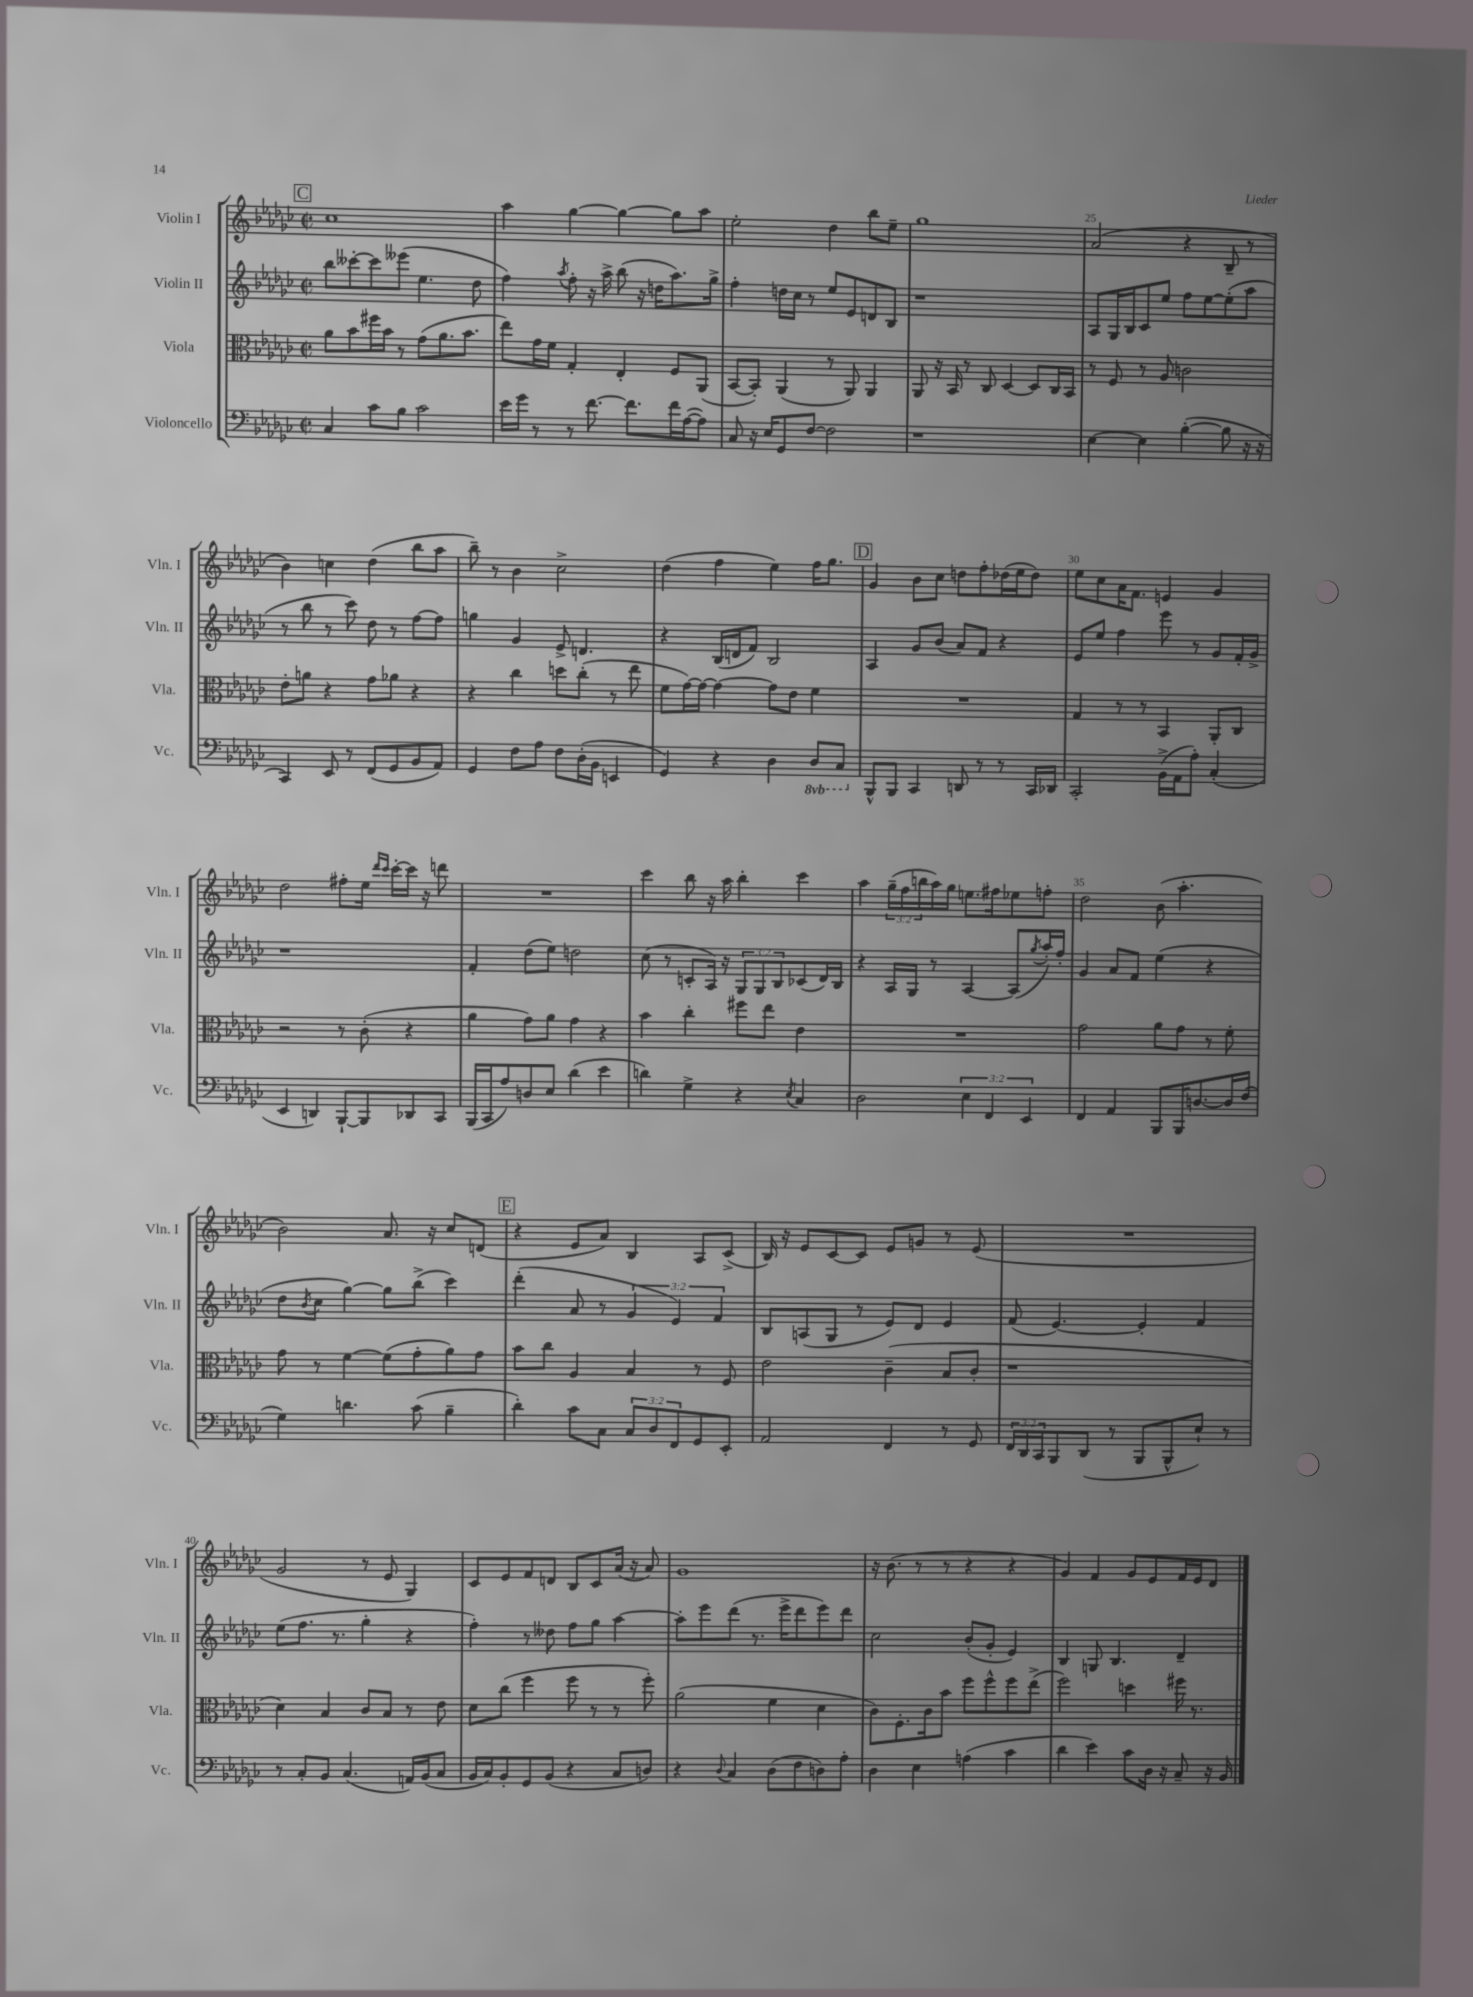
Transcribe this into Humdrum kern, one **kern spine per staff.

**kern	**kern	**kern	**kern
*staff4	*staff3	*staff2	*staff1
*clefF4	*clefC3	*clefG2	*clefG2
*k[b-e-a-d-g-c-]	*k[b-e-a-d-g-c-]	*k[b-e-a-d-g-c-]	*k[b-e-a-d-g-c-]
*M2/2	*M2/2	*M2/2	*M2/2
*met(c|)	*met(c|)	*met(c|)	*met(c|)
4C-	8a-	8bb-	1cc-
.	8b-	[8ccc--'	.
8c-	16ff#	8ccc--]	.
.	16b-	.	.
8B-	8r	(8eee--	.
2c-	(8g-	4.ee-	.
.	8.a-	.	.
.	8.b-	.	.
.	.	8dd-	.
=	=	=	=
16e-	8ee-)	4ff)	4aa-
16g-	.	.	.
8r	16g-	.	.
.	16f	.	.
.	.	8qaa-	.
8r	4G-'	8ff'	[4gg-
[8.f	.	16r	.
.	.	16aa-^	.
.	4E-'	(8bb-	4gg-_
8.f]	.	.	.
.	.	16r	.
.	.	16dd	.
16f	8F	8.aa-)	8gg-]
([16A-	.	.	.
8A-])	(8AA-	.	8aa-
.	.	16gg-^	.
=	=	=	=
8C-	[8BB-	4ff'	2ee-'
16r	8BB-'])	.	.
16E-	.	.	.
8GG-	(4AA-	16dd	.
.	.	16cc-	.
[8F	.	8r	.
2F]	8r	8ee-	4dd-
.	8AA-)	8e-	.
.	4AA-	8d	8bb-
.	.	8B-	8ee-~
=	=	=	=
1r	8AA-	1r	1gg-
.	16r	.	.
.	16BB-	.	.
.	8r	.	.
.	8C-	.	.
.	[4D-	.	.
.	8D-]	.	.
.	16C-	.	.
.	16BB-	.	.
=	=	=	=
[4E-	8r	8A-	(2a-
.	8F	16G-	.
.	.	16B-	.
4E-]	8r	8c-	.
.	8A-	8ee-	.
([4B-'	2c	8ff	4r
.	.	[8ee-	.
8B-]	.	(8ee-']	8B-~
16r	.	8aa-	8r
16r	.	.	.
=	=	=	=
4CC-)	8e-'	8r	4b-)
.	8a	8bb-	.
8EE-	4r	8r	4cc
8r	.	8ccc-)	.
(8FF	8g-	8dd-	(4dd-
8GG-	8a-	8r	.
8BB-	4r	[8ff	8bb-
8AA-)	.	8ff]	8aa-
=	=	=	=
4GG-	4r	4gg	8bb-~)
.	.	.	8r
8F	4cc-	4g-	4b-
8A-	.	.	.
8F	8dd	8e-^	2cc-^
(16D-'	(8cc-'	4.d	.
16BB-	.	.	.
4EE	8r	.	.
.	8ee-	.	.
=	=	=	=
4GG-)	8f	4r	(4dd-
.	[16g-)	.	.
.	16g-_	.	.
4r	4g-_	(16B-	4ff
.	.	16d	.
.	.	8f)	.
4D-	8g-]	2B-	4ee-)
.	8e-	.	.
8DD-	4f	.	16ff
.	.	.	8.gg-
8CC-	.	.	.
=	=	=	=
8BBB-^^	1r	4A-	4g-
8BBB-	.	.	.
4CC-	.	8g-	8b-
.	.	(8b-	8cc-
8DD	.	8a-)	8dd
8r	.	8f	8ff'
8r	.	4r	(16dd-
.	.	.	16ee-
16CC-	.	.	8dd-)
16DD-	.	.	.
=	=	=	=
2CC-'	4G-	8e-	8ee-
.	.	8ee-	8cc-
.	8r	4ff	16a-
.	.	.	8.f
.	8r	.	.
(16BB-^	4BB-	8eee-	4e
16AA-	.	.	.
8A-')	.	8r	.
(4C-'	8AA-'	8g-	4g-
.	8C-	16f'	.
.	.	16g-^	.
=	=	=	=
4EE-	2r	1r	2dd-
4DD)	.	.	.
[8BBB-`	8r	.	8ff#'
8BBB-]	(8c-'	.	16ee-
.	.	.	16qqddd-
.	.	.	16qqccc-
.	.	.	[16ccc-'
8DD-	4r	.	16ccc-]
.	.	.	16r
8CC-	.	.	8ddd
=	=	=	=
(16BBB-	4a-	4f'	1r
16CC-	.	.	.
8A-)	.	.	.
8D	8g-)	(8dd-	.
8E-	8a-	8ee-)	.
(4d-	4g-	2dd	.
4e-	4r	.	.
=	=	=	=
4d)	4b-	(8cc-	4ccc-
.	.	8r	.
4G-^	4cc-'	8c'	8bb-
.	.	16A-)	16r
.	.	16r	16aa-
4r	8ff#	12G-	4bb-'
.	.	12G-	.
.	8ee-	.	.
.	.	12B-	.
8qE-	.	.	.
4C-	4e-	(8c-	4ccc-
.	.	16d-)	.
.	.	16B-	.
=	=	=	=
2D-	1r	4r	4aa-
.	.	16A-	(24gg-~
.	.	.	24ff
.	.	16G-	.
.	.	.	24bb
.	.	8r	16aa-)
.	.	.	16gg-
6E-	.	[4A-	8.ee
6FF	.	.	.
.	.	.	16ff#
.	.	(8A-]	8ee-
6EE-	.	.	.
.	.	8qgg-	.
.	.	16aa-')	8ff'
.	.	16ff'	.
=	=	=	=
4FF	2g-	4g-	2dd-
4AA-	.	8a-	.
.	.	8f	.
8BBB-	8a-	(4ee-	(8b-
16BBB-	8g-	.	4.aa-'
[8.D	.	.	.
.	8r	4r	.
16D]	8f'	.	.
(16F	.	.	.
=	=	=	=
4G-)	8g-	8dd-	2b-)
.	.	8qb-	.
.	8r	8cc-	.
4.d	[4f	[4gg-)	.
.	(8f]	8gg-]	8.a-
(8c-	8g-'	(8bb-^	.
.	.	.	16r
4B-~	8a-)	4ccc-)	8cc-
.	8g-	.	(8d
=	=	=	=
4d-')	8b-	(4ddd-'	4r
.	8cc-	.	.
8c-	4A-	8a-	8e-
8C-	.	8r	8a-)
12C-	4B-	6g-	4B-
12D-	.	.	.
12FF	.	6e-)	.
8GG-	8r	.	8A-
.	.	6f	.
8EE-'	8F	.	(8c-^
=	=	=	=
2AA-	2e-	8B-	16B-)
.	.	.	16r
.	.	(8A	8e-
.	.	8G-	[8c-
.	.	8r	8c-]
4FF	(4c-~	8e-)	8e-
.	.	8d-	8g
8r	8B-	4e-	8r
8GG-	8c-'	.	(8e-
=	=	=	=
24FF	1r	(8f	1r
24DD-	.	.	.
24CC-	.	.	.
8BBB-	.	[4.e-)	.
(8DD-	.	.	.
8r	.	.	.
8BBB-	.	4e-']	.
8BBB-^^	.	.	.
8E-`)	.	4f	.
8r	.	.	.
=	=	=	=
8r	4d-)	(8ee-	2g-
8C-'	.	8.ff	.
8BB-	4B-	.	.
.	.	8.r	.
(4.C-	.	.	.
.	8c-	4gg-'	8r
.	8B-	.	8e-
16AA)	8r	4r	4G-)
(16BB-	.	.	.
8C-	8e-	.	.
=	=	=	=
16BB-	8d-	4ff')	8c-
16C-)	.	.	.
8BB-'	(8cc-	.	8e-
8GG-	4ff	8r	8f
(8BB-	.	8dd--	8d
4r	8ff	8ff	8B-
.	8r	8gg-	8c-
8C-	8r	[4aa-	(16a-
.	.	.	16r
8D)	8ff')	.	8a-)
=	=	=	=
4r	(2a-	8aa-']	1g-
.	.	8eee-	.
8qqD-	.	.	.
4C-	.	(8ddd-	.
.	.	8.r	.
(8D-	4f	.	.
.	.	16eee-^	.
8F	.	8ddd-	.
8D)	4d-	8eee-)	.
8A-'	.	8ddd-	.
=	=	=	=
4D-	8c-)	2cc-	16r
.	.	.	(8.b-
.	8.F'	.	.
4E-	.	.	8r
.	16c-	.	.
.	8b-	.	8r
(4A	8ff	(8b-'	4r
.	8ff^^	8g-'	.
4c-	8ff	4e-)	4r
.	(8ee-^	.	.
=	=	=	=
4d-	2ff)	4B-	4g-)
4e-)	.	8G	4f
.	.	4.B-	.
8c-	4dd	.	8g-
16D-	.	.	8e-
16r	.	.	.
8C-~	16ff#	4d-~	16f
.	8.r	.	16e-
16r	.	.	8d-
16BB-	.	.	.
==	==	==	==
*-	*-	*-	*-
